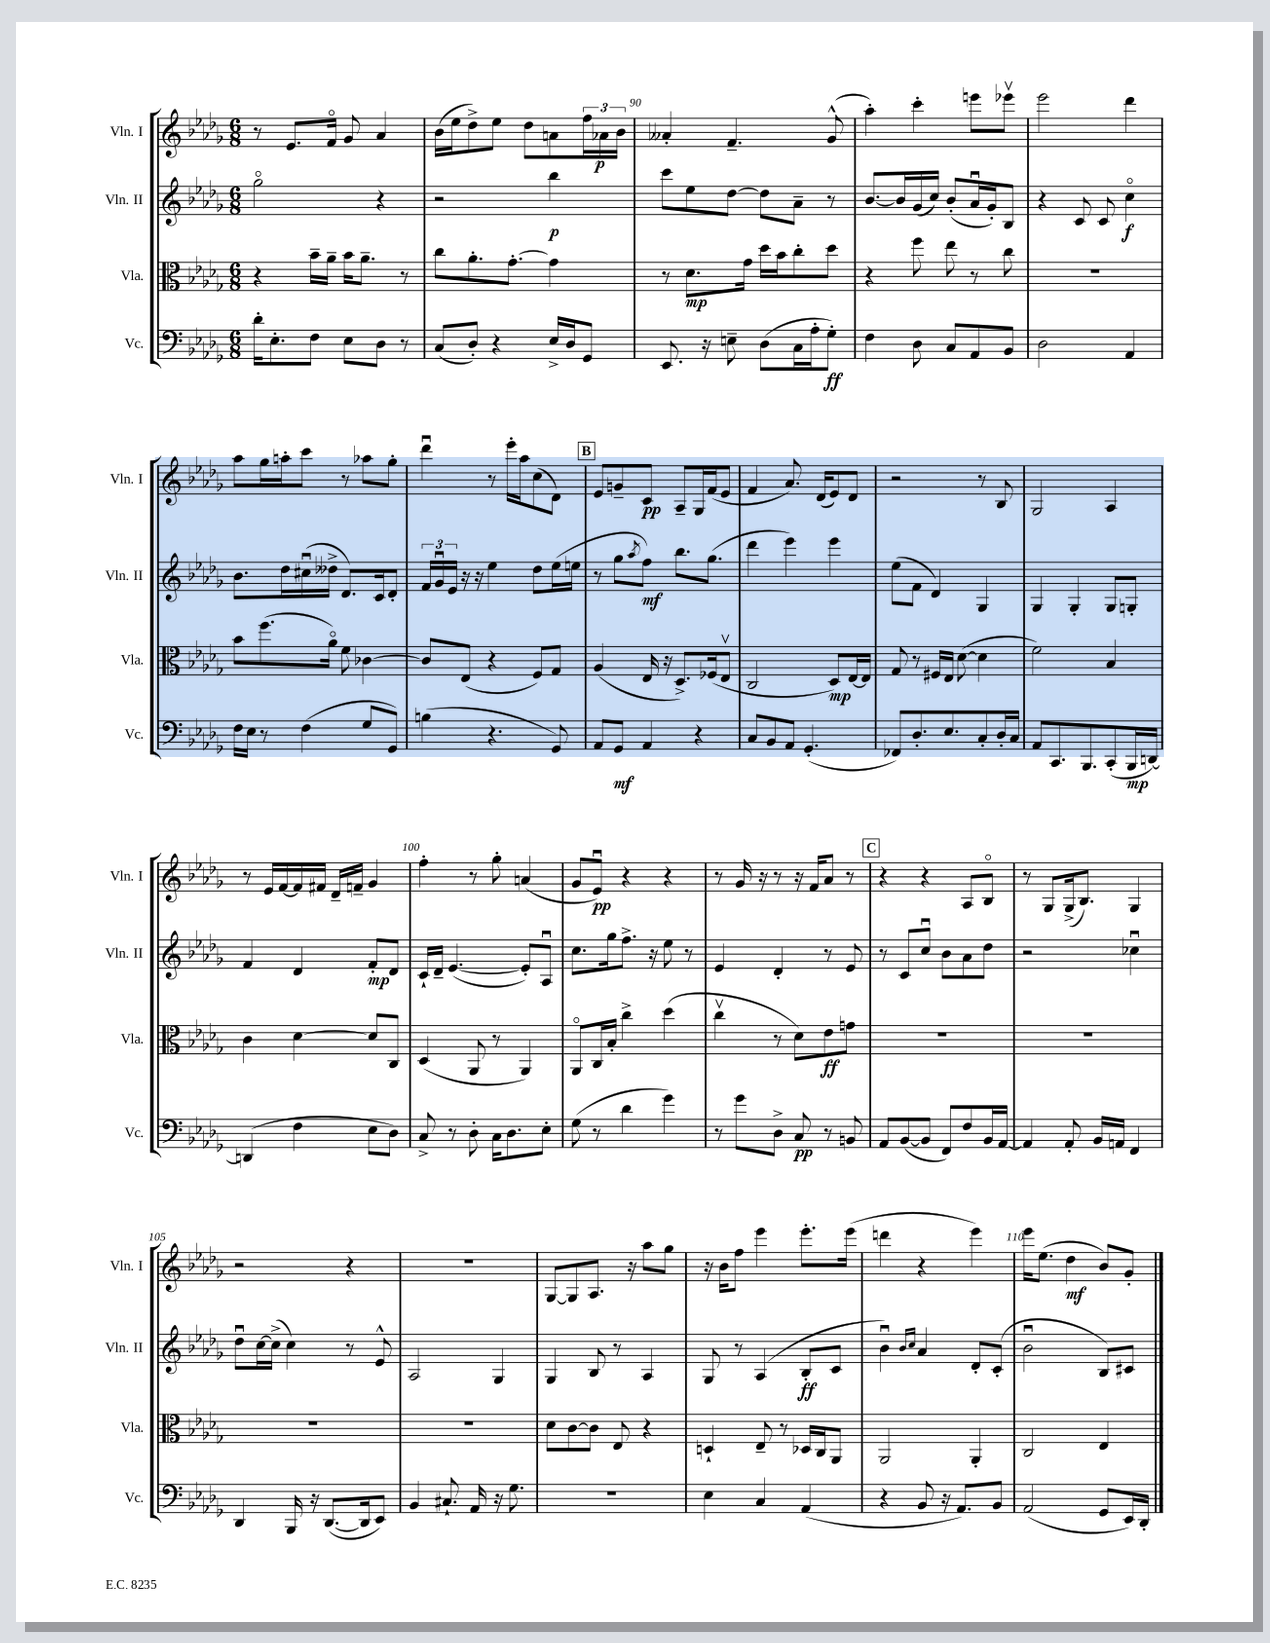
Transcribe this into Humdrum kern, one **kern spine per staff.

**kern	**kern	**kern	**kern
*staff4	*staff3	*staff2	*staff1
*clefF4	*clefC3	*clefG2	*clefG2
*k[b-e-a-d-g-]	*k[b-e-a-d-g-]	*k[b-e-a-d-g-]	*k[b-e-a-d-g-]
*M6/8	*M6/8	*M6/8	*M6/8
16d-'\LK	4r	2gg-o\	8r
8.E-'\	.	.	.
.	.	.	8.e-/L
8F\J	16b-~\LL	.	.
.	16a-~\JJ	.	16fo/Jk
8E-\L	16b-\LK	.	8g-/
.	8.a-~\J	.	.
8D-\J	.	4r	4a-/
8r	8r	.	.
=	=	=	=
(8C/L	8cc\L	2r	(16b-\LL
.	.	.	16ee-\J
8D-'/J)	8.a-'\	.	8dd-^\)
4r	.	.	8ee-\J
.	[8.g-'\J	.	.
.	.	.	8dd-\L
16E-^/LL	4g-\]	4bb-\	8a\
16D-/J	.	.	.
8GG-/J	.	.	24ff\L
.	.	.	24a-\
.	.	.	24b-\JJ
=	=	=	=
8.EE-/	8r	8ccc\L	4a--'/
.	8.d-\L	8ee-\	.
16r	.	.	.
8E~\	.	[8dd-\J	4.f~/
.	16g-\Jk	.	.
(8D-\L	16dd-\LL	8dd-\]L	.
.	16b-\J	.	.
16C\L	8cc'\	8a-~\J	.
16A-'\J	.	.	.
8G-'\J)	8dd-\J	8r	(8g-^^/
=	=	=	=
4F\	4r	[8.b-/L	4aa-'\)
.	.	16b-/]L	.
8D-\	8ff\	(16g-/	4ccc'\
.	.	16cc/JJ)	.
8C/L	8ee-\	(8b-'/L	.
8AA-/	8r	16a-u/L	8eee\L
.	.	16g-'/J)	.
8BB-/J	8cc\	8B-/J	8eee-v\J
=	=	=	=
2D-\	2.r	4r	2eee-\
.	.	8c/	.
.	.	8c/	.
4AA-/	.	4cco\	4ddd-\
=	=	=	=
16F\LL	8b-\L	8.b-\L	8aa-\L
16E-\JJ	.	.	.
8r	(8.ff\	.	16gg-\L
.	.	16dd-\L	16aa'\J
(4F\	.	(16cc#u\	8ccc\J
.	16a-o\Jk)	16dd--^\JJ	.
.	8f\	8.d-/L)	8r
8G-/L	[4c-\	.	8aa-\L
.	.	16c/k	.
8GG-/J)	.	8d-'/J	8gg-'\J
=	=	=	=
(4B\	8c-/]L	24f/LL	4ddd-u\
.	.	24g-u/	.
.	.	24e-/JJ	.
.	(8E-/J	16r	.
.	.	16r	.
4.r	4r	4ee-\	8r
.	.	.	16eee-'\LL
.	.	.	16aa-\J
.	8F/L)	8dd-\L	(8cc\
8GG-/)	8G-/J	(16ee-\L	8d-\J)
.	.	16ee\JJ	.
=	=	=	=
8AA-/L	(4A-/	8r	8e-/L
8GG-/J	.	8gg-\L	8g~/
.	.	8qaa-/	.
4AA-/	16E-/	8ff\J)	8c/J
.	16r	.	.
.	8.D-^/L)	8.bb-\L	8A-~/L
4r	.	.	16G-/L
.	(16F-/k	(8.gg-\J	(16f/J
.	8E-v/J	.	8e-/J
=	=	=	=
8C/L	2C/	4ddd-\	4f/
8BB-/	.	.	.
8AA-/J	.	4eee-\)	8.a-/)
(4.GG-'/	.	.	.
.	.	.	(16d-/LK
.	8D-/L)	4eee-\	8e-/)
.	[16E-/L	.	8d-/J
.	16E-/]JJ	.	.
=	=	=	=
8FF-/L)	8G-/	(8ee-\L	2r
8.D-'/	8r	8f\J	.
.	16F#/LL	4d-/)	.
8.E-/	16E-/JJ	.	.
.	([8d-\	.	.
8C'/	4d-\]	4G-/	8r
16D-'/L	.	.	8B-/
16C/JJ	.	.	.
=	=	=	=
8AA-/L	2f\)	4G-/	2G-/
8.CC/	.	.	.
.	.	4G-'/	.
8.BBB-/	.	.	.
(8CC'/	4B-/	8G-/L	4A-/
16BBB-/L	.	8G'/J	.
[16DD/JJ)	.	.	.
=	=	=	=
(4DD/]	4c\	4f/	8r
.	.	.	16e-/LL
.	.	.	[16f/
4F\	[4d-\	4d-/	16f/]
.	.	.	16f#/JJ
.	.	.	16d-~/LL
.	.	.	16f~/JJ
8E-\L	8d-/]L	8f'/L	4g-/
8D-\J)	8C/J	8d-/J	.
=	=	=	=
8C^/	(4D-/	16c`/LL	4ff'\
.	.	16d-~/JJ	.
8r	.	([4.e-/	.
8D-'\	8AA-/	.	8r
16C\LK	8r	.	8gg-'\
8.D-\	.	.	.
.	4AA-/)	8e-'/]L)	(4a/
8E-'\J	.	8A-u/J	.
=	=	=	=
(8G-\	8AA-o/L	8.cc\L	8g-/L
8r	16C/L	.	8e-u/J)
.	16B-'/JJ	16gg-\k	.
4d-\	4cc^\	8.ff^\J	4r
.	.	16r	.
4g-\)	(4dd-\	8ee-\	4r
.	.	8r	.
=	=	=	=
8r	4ccv\	4e-/	8r
8g-\L	.	.	16g-/
.	.	.	16r
8D-^\J	8r	4d-'/	8r
8C/	8d-\L)	.	16r
.	.	.	16f/LK
8r	8e-\	8r	8a-/J
8BB/	8g\J	8e-/	8r
=	=	=	=
8AA-/L	2.r	8r	4r
([8BB-/	.	8c/L	.
8BB-/]J	.	8ccu/J	4r
8FF/L)	.	8b-\L	.
8F/	.	8a-\	8A-/L
16BB-/L	.	8dd-\J	8B-o/J
[16AA-/JJ	.	.	.
=	=	=	=
4AA-/]	2.r	2r	8r
.	.	.	8G-/L
8AA-'/	.	.	(16G-^/k
.	.	.	8.B-/J)
16BB-/LL	.	.	.
16AA/JJ	.	.	.
4FF/	.	4cc-u\	4G-/
=	=	=	=
4DD-/	2.r	8dd-u\L	2r
.	.	[16cc\L	.
.	.	(16cc^\]JJ	.
16BBB-/	.	4cc\)	.
16r	.	.	.
([8.DD-/L	.	.	.
.	.	8r	4r
16DD-/]k	.	.	.
8EE-/J)	.	8e-^^/	.
=	=	=	=
4BB-/	2.r	2A-/	2.r
8.C#`/	.	.	.
16AA-/	.	.	.
16r	.	4G-/	.
8.G-\	.	.	.
=	=	=	=
2.r	8d-\L	4G-/	[8G-/L
.	[8c\	.	8G-/]
.	8c\]J	8B-/	8.A-/J
.	8E-/	8r	.
.	.	.	16r
.	4r	4A-/	8aa-\L
.	.	.	8gg-\J
=	=	=	=
4E-\	4D`/	8G-/	16r
.	.	.	16b-\LK
.	.	8r	8ff\J
4C/	8E-~/	(4A-/	4eee-\
.	8r	.	.
(4AA-/	16D-/LL	8B-'/L	8.eee-'\L
.	16C/J	.	.
.	8AA-/J	8c/J	.
.	.	.	(16eee-\Jk
=	=	=	=
4r	2AA-/	4b-u\)	4ddd\
.	.	16qqb-/LL	.
.	.	16qqcc/JJ	.
8BB-/	.	4a-/	4r
16r	.	.	.
8.AA-/L)	.	.	.
.	4AA-'/	8d-'/L	4eee-\)
8BB-/J	.	(8c'/J	.
=	=	=	=
(2AA-/	2C/	2b-u\	16eee-\LK
.	.	.	(8.ee-\J
.	.	.	4dd-\
8GG-/L	4E-/	8B-/L)	8b-/L)
16EE-/L)	.	8c#/J	8g-'/J
16DD-'/JJ	.	.	.
==	==	==	==
*-	*-	*-	*-
